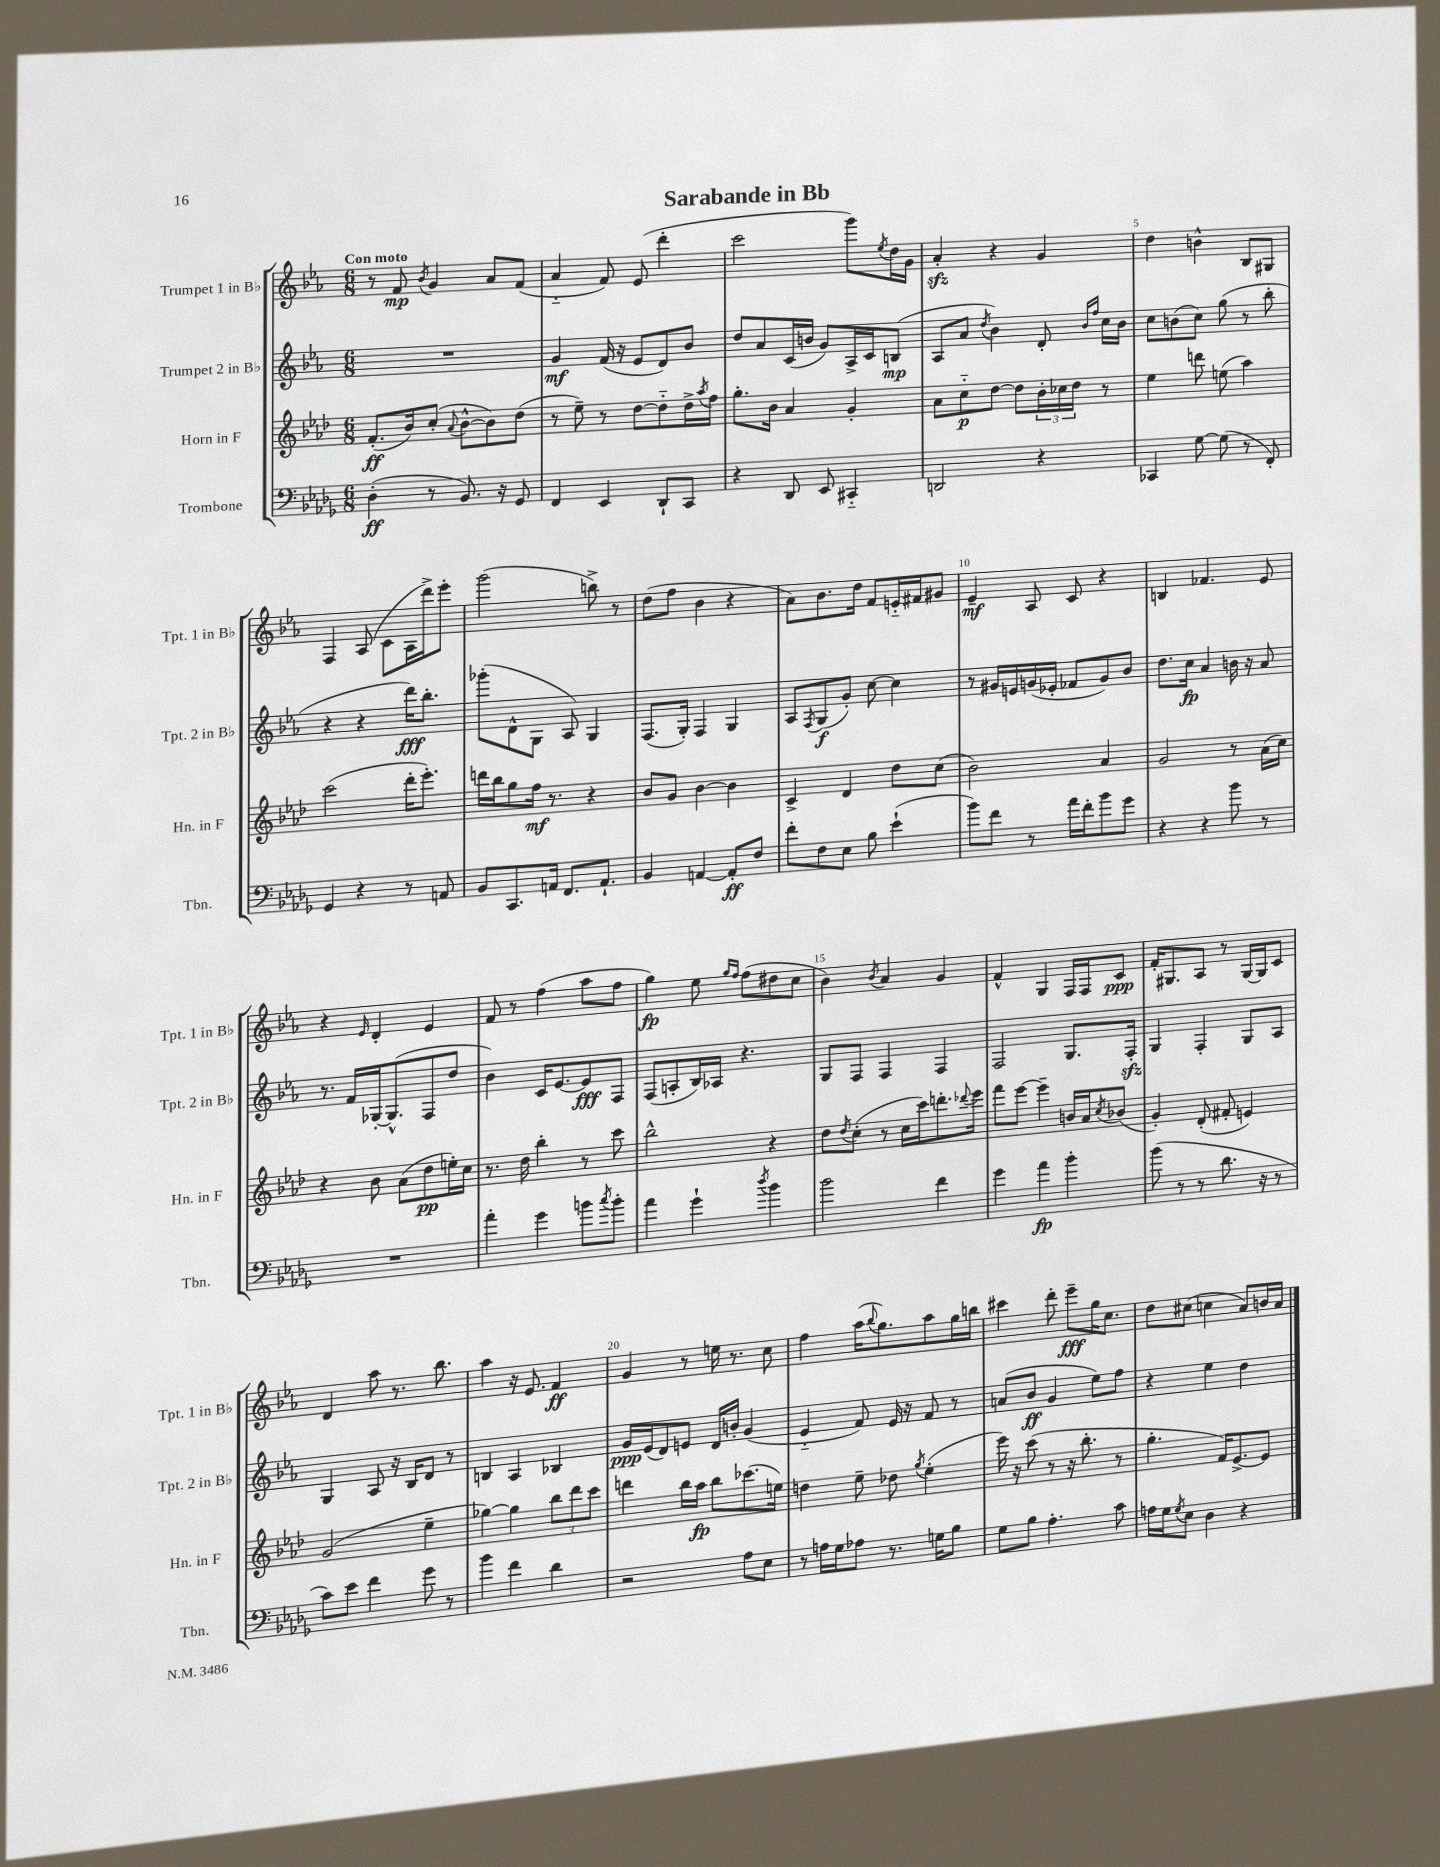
\header { title = "Sarabande in Bb" }
<<
\new StaffGroup <<
\new Staff = "s0" \with { instrumentName = "Trumpet 1 in Bb" shortInstrumentName = "Tpt. 1 in Bb" } {
    \clef treble \key ees \major \numericTimeSignature \time 6/8 \tempo "Con moto"
    r8 f'8\mp \acciaccatura { bes'8 } g'4 aes'8 f'8( |
    aes'4-_ f'8) ees'8( d'''4-. |
    c'''2 g'''8) \acciaccatura { ees''8 } d''16 g'16 |
    aes'4-.\sfz r4 g'4 |
    d''4 b'4-^ bes8 gis8 |
    f4 aes8( c'8 aes16 d'''16->) ees'''8-. |
    g'''2( b''8->) r8 |
    d''8( f''8 bes'4 r4 |
    aes'8) bes'8. d''16 f'8 e'16-_ fis'16 gis'8 |
    ees'4--\mf aes8 c'8 r4 |
    b4 fes'4. ees'8 |
    r4 \grace { ees'16 } d'4-. ees'4 |
    f'8 r8 f''4( aes''8 f''8 |
    g''4\fp) ees''8 \grace { g''16 f''16 } f''8( dis''8 c''8 |
    bes'4) \acciaccatura { bes'8 } aes'4 g'4 |
    f'4-^ g4 f16 f16 c'8\ppp |
    f'16-. gis8. aes8 r8 gis16~ gis16 c'8 |
    d'4 aes''8 r8. bes''8. |
    aes''4 r16 ees'8. f'4\ff |
    g'4 r8 e''16 r8. c''8 |
    f''4 aes''16( \appoggiatura { bes''8 } g''8.) aes''8 g''16 b''16 |
    cis'''4 d'''8-. ees'''8--\fff g''16 c''8. |
    d''8 cis''8( c''4 aes'8) b'16 aes'16 \bar "|." |
}
\new Staff = "s1" \with { instrumentName = "Trumpet 2 in Bb" shortInstrumentName = "Tpt. 2 in Bb" } {
    \clef treble \key ees \major \numericTimeSignature \time 6/8
    R2. |
    g'4\mf f'16( r16 ees'8 d'8) bes'8 |
    d''8 aes'8 c'16( b'16 g'8) aes16-> c'16 b8\mp( |
    aes8 aes'8 \acciaccatura { d''8 } bes'4) d'8-. \grace { bes'16 f''16 } c''16 bes'16 |
    c''8 b'8( c''8) g''8( r8 bes''8-. |
    r4 r4 d'''16\fff) bes''8.-. |
    ges'''8-.( d'8-^ g8 aes8) g4 |
    f8.( g16-.) f4 g4 |
    aes8 \acciaccatura { f8 } g8\f( g'8-.) c''8~ c''4 |
    r8 gis'16 e'16 g'16( ees'16-. fes'8 g'8) bes'8 |
    d''8. c''16\fp aes'4 b'16 r16 aes'8 |
    r8. f'16 ges16~-. ges8.-^( f8 d''8 |
    bes'4) c'16 ees'8.~ ees'8\fff f8 |
    f8( a8-. bes16) aes16 r4. |
    g8 f8 f4 f4 |
    f2 g8. f16-.\sfz |
    g4 f4-. g8 aes8 |
    g4 aes8 r16 bes16 d'8 r8 |
    b4 aes4 bes4 |
    g'16\ppp ees'16( d'8) e'8 d'16 b'16-. g'4( |
    ees'4-_ f'8) ees'16 r16 f'8 r8 |
    a'8( bes'8\ff g'4 ees''8) f''8 |
    r4 ees''4 d''4 \bar "|." |
}
\new Staff = "s2" \with { instrumentName = "Horn in F" shortInstrumentName = "Hn. in F" } {
    \clef treble \key aes \major \numericTimeSignature \time 6/8
    f'8.-.\ff( bes'16) c''8-.( \appoggiatura { aes'8 } bes'8~-^ bes'8) des''8( |
    r8 ees''8--) r8 des''8~ des''8-_ des''16-> \acciaccatura { aes''8 } f''16 |
    g''8.-. bes'16 aes'4 g'4-. |
    aes'8 c''8-_\p des''8~ des''8 \tuplet 3/2 { bes'16-. ces''16 des''16 } r8 |
    ees''4 d'''8 e''8( aes''4) |
    c'''2( des'''16-. ees'''8.-.) |
    d'''16 bes''16 g''8 f''16\mf r8. r4 |
    bes'8 g'8 bes'4~ bes'4 |
    c'4-> des'4 des''8 c''8( |
    bes'2) aes'4 |
    g'2 r8 aes'16( c''16) |
    r4 bes'8 aes'8( des''8\pp e''16-.) c''16 |
    r8. des''16 bes''4-. r8 c'''8 |
    bes''2-^ r4 |
    des''8 \acciaccatura { des''8 } c''8-.( r8 c''16 c'''16) d'''8.-. \appoggiatura { des'''8 } ees'''16 |
    f'''8 ees'''8~ ees'''4-- b'16 aes'16 \acciaccatura { c''8 } bes'8( |
    g'4-.) des'8-.( fis'8-. e'4) |
    g'2( ees''4-- |
    ges''4~) ges''4 \tuplet 3/2 { bes''8 des'''8 c'''8 } |
    d'''4 bes''16 aes''16\fp bes''8 ces'''8.( e''16) |
    d''4 ees''8-- des''8 \acciaccatura { g''8 } ees''4-.( |
    ees'''16) r16 c'''8( r8 r16 bes''8.-. r8 |
    g''4.-. f'16) ees'8.~-> ees'8 \bar "|." |
}
\new Staff = "s3" \with { instrumentName = "Trombone" shortInstrumentName = "Tbn." } {
    \clef bass \key des \major \numericTimeSignature \time 6/8
    des4-.\ff( r8 bes,8.) r16 ges,8 |
    f,4 ees,4 des,8-! c,8 |
    r4 des,8 ees,8 cis,4-_ |
    d,2 r4 |
    ces,4 ges8~ ges8( r8 f,8-.) |
    ges,4 r4 r8 a,8 |
    bes,8 c,8. a,16 f,8. a,8.-! |
    bes,4 a,4~ a,8-.\ff f8 |
    f'8-. f8 ees8 bes8 ees'4-!( |
    bes'8) f'8 r8 aes'16 f'16-. bes'8 ges'8 |
    r4 r4 bes'8 r8 |
    R2. |
    aes'4-. ges'4 b'8 \acciaccatura { c''8 } b'8-. |
    aes'4 ges'4-! \acciaccatura { des''8 } bes'4 |
    bes'2 f'4 |
    ges'4 aes'4\fp bes'4-. |
    bes'8( r8 r8 des'8. r16 r8 |
    c'8) ees'8 f'4 ges'8 r8 |
    bes'4 f'4 des'4 |
    r2 aes8 ees8 |
    r8 a16 ges16 aes8 r8. g16 bes8 |
    ges8 bes8 aes4.-. c'8 |
    a16 ges16 \acciaccatura { ges8 } ees8 des4 r4 \bar "|." |
}
>>
>>
\layout { \context { \Score \override BarNumber.break-visibility = ##(#f #t #t) barNumberVisibility = #(every-nth-bar-number-visible 5) } }
